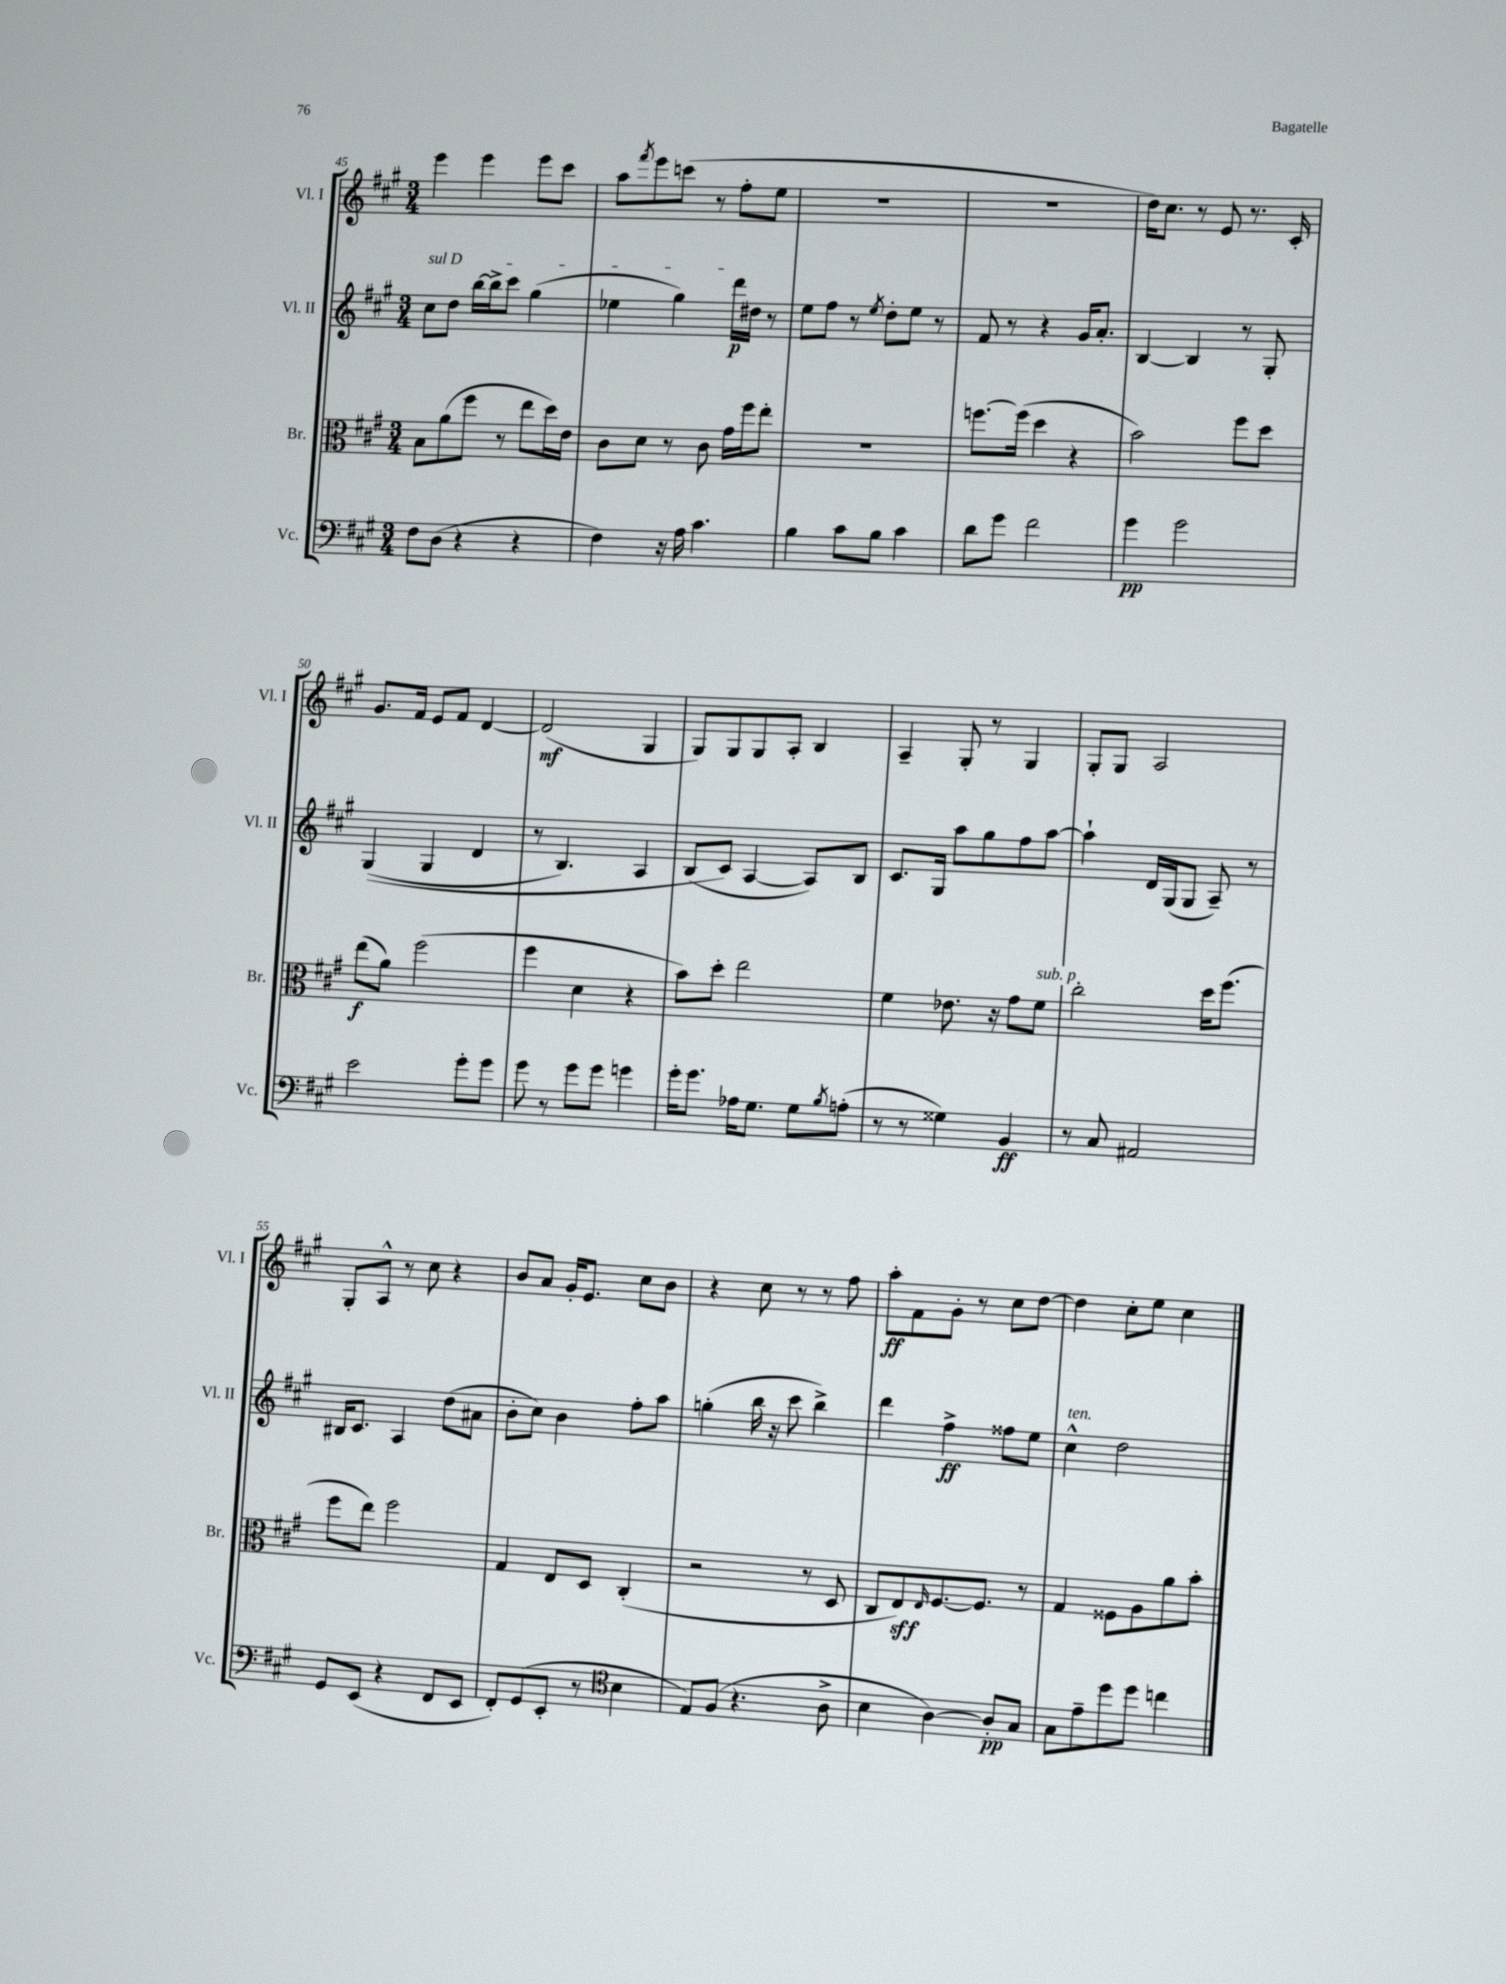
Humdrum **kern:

**kern	**dynam	**kern	**dynam	**kern	**dynam	**kern	**dynam
*part4	*part4	*part3	*part3	*part2	*part2	*part1	*part1
*staff4	*staff4	*staff3	*staff3	*staff2	*staff2	*staff1	*staff1
*I"Vc.	*	*I"Br.	*	*I"Vl. II	*	*I"Vl. I	*
*I'Vc.	*	*I'Br.	*	*I'Vl. II	*	*I'Vl. I	*
*clefF4	*	*clefC3	*	*clefG2	*	*clefG2	*
*k[f#c#g#]	*	*k[f#c#g#]	*	*k[f#c#g#]	*	*k[f#c#g#]	*
*M3/4	*	*M3/4	*	*M3/4	*	*M3/4	*
=45	=45	=45	=45	=45	=45	=45	=45
!	!	!	!	!LO:TX:a:i:t=sul D	!	!	!
8F#\L	.	8B\L	.	8cc#\L	.	4eee\	.
(8D\J	.	(8a\	.	8dd\J	.	.	.
4r	.	8ff#\J	.	[16bb\LL	.	4eee\	.
.	.	.	.	16bb^\J]	.	.	.
.	.	8r	.	8ccc#\J	.	.	.
4r	.	8ee\L	.	(4gg#\	.	8eee\L	.
.	.	16dd\L)	.	.	.	8ccc#\J	.
.	.	16e\JJ	.	.	.	.	.
=46	=46	=46	=46	=46	=46	=46	=46
4F#\)	.	8c#\L	.	4ee-X\	.	8aa\L	.
.	.	.	.	.	.	8qfff#/	.
.	.	8d\J	.	.	.	8eee\	.
16r	.	8r	.	4gg#\)	.	(8cccn\J	.
16A\	.	.	.	.	.	.	.
4.c#\	.	8c#\	.	.	.	8r	.
.	.	16g#\LL	.	16ddd\LL	p	8ff#'\L	.
.	.	16ff#\J	.	16dd#X\JJ	.	.	.
.	.	8ee'\J	.	8r	.	8ee\J	.
=47	=47	=47	=47	=47	=47	=47	=47
4B\	.	2.r	.	8ee\L	.	2.r	.
.	.	.	.	8ff#\J	.	.	.
8c#\L	.	.	.	8r	.	.	.
.	.	.	.	8qee/	.	.	.
8B\J	.	.	.	8dd'\L	.	.	.
4c#\	.	.	.	8ee\J	.	.	.
.	.	.	.	8r	.	.	.
=48	=48	=48	=48	=48	=48	=48	=48
8d\L	.	[8.ffn\L	.	8f#/	.	2.r	.
8g#\J	.	.	.	8r	.	.	.
.	.	(16ff\Jk]	.	.	.	.	.
2f#\	.	4dd\	.	4r	.	.	.
.	.	4r	.	16g#/KL	.	.	.
.	.	.	.	8.a'/J	.	.	.
=49	=49	=49	=49	=49	=49	=49	=49
4g#\	pp	2b\)	.	[4B/	.	16dd\KL)	.
.	.	.	.	.	.	8.cc#\J	.
2g#\	.	.	.	4B/]	.	8r	.
.	.	.	.	.	.	8e/	.
.	.	8ff#\L	.	8r	.	8.r	.
.	.	8dd\J	.	8G#'/	.	.	.
.	.	.	.	.	.	16c#'/	.
!!LO:LB:g=z
=50	=50	=50	=50	=50	=50	=50	=50
2e\	.	(8ee\L	f	((4G#/	.	8.g#/L	.
.	.	8a\J)	.	.	.	.	.
.	.	.	.	.	.	16f#/Jk	.
.	.	(2ff#\	.	4G#/	.	8e/L	.
.	.	.	.	.	.	8f#/J	.
8g#'\L	.	.	.	4d/	.	[4d/	.
8g#\J	.	.	.	.	.	.	.
=51	=51	=51	=51	=51	=51	=51	=51
8g#\	.	4ff#\	.	8r	.	(2d/]	mf
8r	.	.	.	4.B/)	.	.	.
8g#\L	.	4d\	.	.	.	.	.
8g#\J	.	.	.	.	.	.	.
4gn\	.	4r	.	4A/	.	4G#/	.
=52	=52	=52	=52	=52	=52	=52	=52
16g#'\KL	.	8b\L)	.	(8B/L	.	8G#/L)	.
8.g#\J	.	.	.	.	.	.	.
.	.	8dd'\J	.	8c#/J)	.	8G#/	.
16A-X\KL	.	2ee\	.	[4A/	.	8G#/	.
8.G#\J	.	.	.	.	.	.	.
.	.	.	.	.	.	8A'/J	.
8G#\L	.	.	.	8A/L])	.	4B/	.
8qB/	.	.	.	.	.	.	.
(8An'\J	.	.	.	8B/J	.	.	.
=53	=53	=53	=53	=53	=53	=53	=53
8r	.	4f#\	.	8.c#/L	.	4A~/	.
8r	.	.	.	.	.	.	.
.	.	.	.	16G#/Jk	.	.	.
4G##X\)	.	8.e-X\	.	8aa\L	.	8G#'/	.
.	.	.	.	8gg#\	.	8r	.
.	.	16r	.	.	.	.	.
4BB/	ff	8g#\L	.	8ff#\	.	4G#/	.
!	!	!LO:TX:a:i:t=sub. p	!	!	!	!	!
.	.	8f#\J	.	[8aa\J	.	.	.
=54	=54	=54	=54	=54	=54	=54	=54
8r	.	2cc#'\	.	4aa`\]	.	8G#'/L	.
8C#/	.	.	.	.	.	8G#/J	.
2AA#X/	.	.	.	16d/LL	.	2A/	.
.	.	.	.	(16G#/J	.	.	.
.	.	.	.	8G#/J	.	.	.
.	.	16dd\KL	.	8A~/)	.	.	.
.	.	(8.ff#\J	.	.	.	.	.
.	.	.	.	8r	.	.	.
!!LO:LB:g=z
=55	=55	=55	=55	=55	=55	=55	=55
8GG#/L	.	8ff#\L	.	16B#X/KL	.	8G#'/L	.
.	.	.	.	8.c#/J	.	.	.
(8EE/J	.	8ee\J)	.	.	.	8A^^/J	.
4r	.	2ff#\	.	4A/	.	8r	.
.	.	.	.	.	.	8cc#\	.
8FF#/L	.	.	.	(8dd\L	.	4r	.
8EE/J	.	.	.	8a#X\J	.	.	.
=56	=56	=56	=56	=56	=56	=56	=56
8FF#'/L)	.	4G#/	.	8b'\L	.	8b/L	.
(8GG#/	.	.	.	8cc#\J)	.	8a/J	.
8EE'/J	.	8E/L	.	4b\	.	16g#'/KL	.
.	.	.	.	.	.	8.e/J	.
8r	.	8D/J	.	.	.	.	.
*clefC4	*	*	*	*	*	*	*
4B\	.	(4C#'/	.	8ff#'\L	.	8cc#\L	.
.	.	.	.	8aa\J	.	8b\J	.
=57	=57	=57	=57	=57	=57	=57	=57
8E/L)	.	2r	.	(4ggn'\	.	4r	.
(8F#/J	.	.	.	.	.	.	.
4.r	.	.	.	16bb\	.	8cc#\	.
.	.	.	.	16r	.	.	.
.	.	.	.	8ccc#\	.	8r	.
.	.	8r	.	4bb^\)	.	8r	.
8A^\	.	8D/	.	.	.	8ff#\	.
=58	=58	=58	=58	=58	=58	=58	=58
4B\	.	8C#/L	.	4ddd\	.	8aa'\L	ff
.	.	8E/)	sff	.	.	8f#\	.
.	.	16qqE/	.	.	.	.	.
[4A\)	.	[8.F#/	.	4ff#^\	ff	8g#'\J	.
.	.	.	.	.	.	8r	.
.	.	8.F#/J]	.	.	.	.	.
8A'/L]	pp	.	.	8ff##X\L	.	8cc#\L	.
8G#/J	.	8r	.	8ee\J	.	[8dd\J	.
=59	=59	=59	=59	=59	=59	=59	=59
!	!	!	!	!LO:TX:a:i:t=ten.	!	!	!
8G#\L	.	4G#/	.	4cc#^^\	.	4dd\]	.
8e~\	.	.	.	.	.	.	.
8dd\	.	8F##X\L	.	2dd\	.	8cc#'\L	.
8dd\J	.	8A\	.	.	.	8ee\J	.
4ccn\	.	8a\	.	.	.	4cc#\	.
.	.	8b'\J	.	.	.	.	.
==	==	==	==	==	==	==	==
*-	*-	*-	*-	*-	*-	*-	*-
